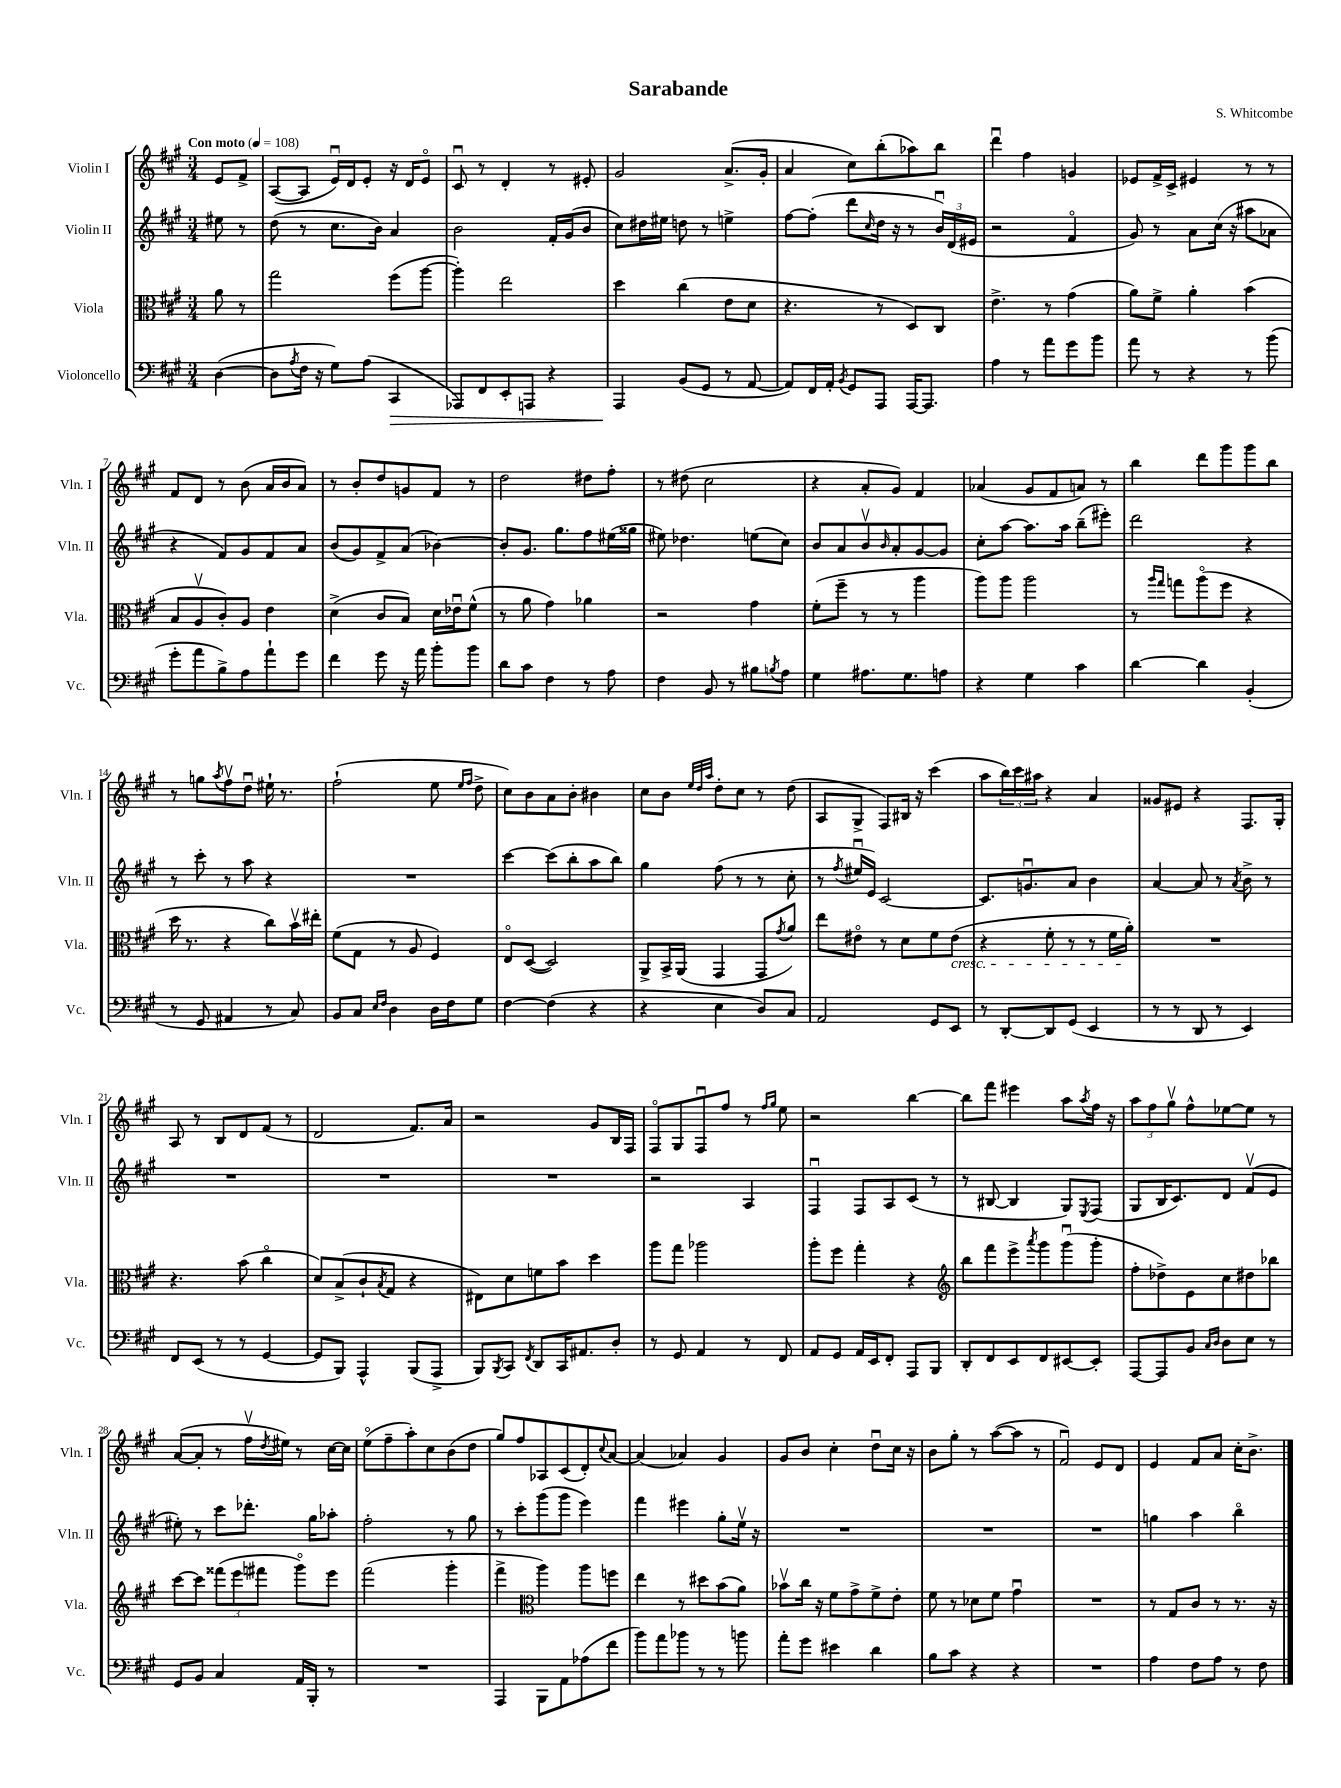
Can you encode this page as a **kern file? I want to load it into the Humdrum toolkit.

**kern	**kern	**kern	**kern
*staff4	*staff3	*staff2	*staff1
*clefF4	*clefC3	*clefG2	*clefG2
*k[f#c#g#]	*k[f#c#g#]	*k[f#c#g#]	*k[f#c#g#]
*M3/4	*M3/4	*M3/4	*M3/4
*MM108	*MM108	*MM108	*MM108
([4D	8a	8ee#	8e
.	8r	8r	8f#^
=	=	=	=
8D]	2gg#	(8dd	([8A
8qA	.	.	.
16F#	.	8r	8A]
16r	.	.	.
8G#)	.	8.cc#	16eu)
.	.	.	16d
(8A	.	.	8e'
.	.	16b)	.
4CC#	(8ff#	4a	16r
.	.	.	16d
.	[8aa	.	8eo
=	=	=	=
8AAA-)	4aa'])	2b	8c#u
8FF#	.	.	8r
8EE'	2ee	.	4d'
8AAA	.	.	.
4r	.	16f#'	8r
.	.	(16g#	.
.	.	8b	8e#'
=	=	=	=
4AAA	4dd	8cc#)	2g#
.	.	16dd#	.
.	.	16ee#	.
(8BB	(4cc#	8dd	.
8GG#	.	8r	.
8r	8e	4ee^	(8.a^
[8AA	8d	.	.
.	.	.	16g#'
=	=	=	=
8AA])	4.r	[8ff#	4a
16FF#	.	(8ff#']	.
16AA'	.	.	.
8qBB	.	.	.
8GG#	.	8ddd	8cc#)
.	.	16qqcc#	.
8AAA	8r	16dd	(8bb'
.	.	16r	.
[16AAA	8D)	8r	8aa-)
8.AAA]	.	.	.
.	8C#	24bu)	8bb
.	.	(24d	.
.	.	24e#	.
=	=	=	=
4A	4.e^	2r	4dddu
8r	.	.	4ff#
8a	8r	.	.
8g#	(4g#	4f#o	4g
8b	.	.	.
=	=	=	=
8a	8a)	8g#)	8e-
8r	8f#^	8r	16f#^
.	.	.	16c#^
4r	4a'	8a	4e#
.	.	(16cc#	.
.	.	16r	.
8r	(4b	8aa#	8r
(8b	.	8a-	8r
=	=	=	=
8g#'	8B	4r	8f#
8a	8Av	.	8d
8B^)	8c#')	8f#)	8r
8A	8A	8g#	(8b
8a`	4e	8f#	16a
.	.	.	16b
8g#	.	8a	8a)
=	=	=	=
4f#	(4d^	(8b	8r
.	.	8g#)	8b'
8g#	8c#	8f#^	8dd
16r	8B)	(8a	8g
16a	.	.	.
8b'	16d	[4b-)	8f#
.	16e-u	.	.
8b	(8f#^^	.	8r
=	=	=	=
8d	8r	8b-']	2dd
8c#	8a	8.g#	.
4F#	4g#)	.	.
.	.	8.gg#	.
8r	4a-	8ff#	8dd#
8A	.	(16ee#	8ff#'
.	.	16gg##	.
=	=	=	=
4F#	2r	8ee#)	8r
.	.	4.dd-	(8dd#
8BB	.	.	2cc#
8r	.	.	.
8B#	4g#	(8ee	.
8qB	.	.	.
8A	.	8cc#)	.
=	=	=	=
4G#	(8f#'	8b	4r
.	8ff#~	8a	.
8.A#	8r	8bv	8a'
.	.	16qqb	.
.	8r	8a'	8g#)
8.G#	.	.	.
.	4aa	[8g#	4f#
8A	.	8g#]	.
=	=	=	=
4r	8aa)	8cc#'	(4a-
.	8aa	[8aa	.
4G#	2aa	8.aa]	8g#
.	.	.	8f#
.	.	16aa	.
4c#	.	(8bb~	8a)
.	.	8eee#')	8r
=	=	=	=
[4d	8r	2ddd	4bb
.	16qqaa	.	.
.	16qqgg#	.	.
.	8gg	.	.
4d]	(8aao	.	8ddd
.	8ff#	.	8ggg#
(4BB'	4r	4r	8ggg#
.	.	.	8bb
=	=	=	=
8r	16dd	8r	8r
.	8.r	.	.
8GG#	.	8ccc#'	8gg
.	.	.	8qaa
4AA#	4r	8r	8ff#v
.	.	8aa	8ddu
8r	8cc#)	4r	16ee#`
.	.	.	8.r
8C#)	16bv	.	.
.	16ee#'	.	.
=	=	=	=
8BB	(8f#	2.r	(2ff#`
8C#	8G#	.	.
16qqE	.	.	.
16qqF#	.	.	.
4D	8r	.	.
.	8A	.	.
16D	4F#)	.	8ee
16F#	.	.	.
.	.	.	16qqee
.	.	.	16qqff#
8G#	.	.	8dd^
=	=	=	=
[4F#	8Eo	[4ccc#	8cc#)
.	([8D	.	8b
(4F#]	2D])	(8ccc#]	8a
.	.	8bb'	8b'
4r	.	8aa	4b#
.	.	8bb)	.
=	=	=	=
4r	8AA^	4gg#	8cc#
.	16BB^	.	8b
.	(16AA	.	.
.	.	.	32qqee
.	.	.	32qqdd
.	.	.	32qqaa
4E	4GG#	(8ff#	8dd'
.	.	8r	8cc#
8D)	8GG#	8r	8r
.	8qg#	.	.
8C#	8a)	8cc#'	(8dd
=	=	=	=
2AA	8ee	8r	8A
.	.	8qff#	.
.	8e#o	16ee#u	8G#^
.	.	16e)	.
.	8r	[2c#	8F#)
.	8d	.	16B#
.	.	.	16r
8GG#	8f#	.	(4ccc#
8EE	(8e#	.	.
=	=	=	=
8r	4r	8.c#]	8aa
[8DD'	.	.	24bb)
.	.	.	24ccc#
.	.	8.gu	.
.	.	.	24aa#
8DD]	8f#'	.	4r
(8GG#	8r	8a	.
4EE	8r	4b	4a
.	16f#	.	.
.	16a')	.	.
=	=	=	=
8r	2.r	[4a	8g##
8r	.	.	8e#
8DD	.	8a]	4r
8r	.	8r	.
.	.	8qa	.
4EE)	.	8b^	8.F#
.	.	8r	.
.	.	.	16G#'
=	=	=	=
8FF#	4.r	2.r	8A
(8EE	.	.	8r
8r	.	.	8B
8r	(8b	.	8d
[4GG#	4cc#o	.	(8f#
.	.	.	8r
=	=	=	=
8GG#]	8d)	2.r	2d
8BBB)	(8B^	.	.
4AAA^^	8c#`	.	.
.	8qB	.	.
.	8G#	.	.
(8BBB	4r	.	8.f#)
8AAA^	.	.	.
.	.	.	16a
=	=	=	=
8BBB)	8E#)	2.r	2r
8qBBB	.	.	.
8CC#	8d	.	.
8qFF#	.	.	.
8DD	8f	.	.
16CC#	8b	.	.
8.AA#	.	.	.
.	4dd	.	8g#
8D'	.	.	16B
.	.	.	16F#
=	=	=	=
8r	8aa	2r	8F#o
8GG#	8gg#	.	8G#
4AA	2aa-	.	8F#u
.	.	.	8ff#
8r	.	4A	8r
.	.	.	16qqff#
.	.	.	16qqgg#
8FF#	.	.	8ee
=	=	=	=
8AA	8aa'	4F#u	2r
8GG#	8ff#	.	.
16AA	4gg#'	8F#	.
16EE	.	.	.
8FF#'	.	8A	.
8AAA	4r	(8c#	[4bb
8BBB	.	8r	.
=	=	=	=
*	*clefG2	*	*
8DD'	8bb	8r	8bb]
8FF#	8fff#	[8B#	8fff#
8EE	8eee^	4B#]	4eee#
.	8qaaa	.	.
8FF#	8ggg#	.	.
[8EE#	(8ggg#u	8G#)	8aa
.	.	8qE	8qaa
8EE#']	8ggg#'	(8F#	16ff#
.	.	.	16r
=	=	=	=
[8AAA	8ff#'	8G#	12aa
.	.	.	12ff#
8AAA]	8dd-^)	16B	.
.	.	.	12gg#v
.	.	8.c#)	.
8BB	8e	.	8ff#^^
16qqC#	.	.	.
16qqD	.	.	.
8D	8cc#	8d	[8ee-
8E	8dd#	(8f#v	8ee-]
8r	8bb-	8e	8r
=	=	=	=
8GG#	[8ccc#	8ee#')	([8a
8BB	8ccc#]	8r	8a']
4C#	(12fff##	8ccc#	8r
.	12eee	.	.
.	.	8.ddd-'	16ff#v
.	12fff#	.	.
.	.	.	8qdd
.	.	.	16ee#)
16AA	8ggg#o)	.	8r
16BBB'	.	16gg#	.
8r	8eee	8aa-'	[16cc#
.	.	.	16cc#]
=	=	=	=
2.r	(2fff#	2ff#'	(8eeo
.	.	.	8ff#~
.	.	.	8aa')
.	.	.	8cc#
.	4ggg#'	8r	(8b
.	.	8gg#	8dd
=	=	=	=
4AAA	4fff#^	8r	8gg#)
.	.	8ccc#'	8ff#
*	*clefC3	*	*
8BBB	4aa)	(8ggg#	8A-
8AA	.	8ggg#	(8c#
(8A-	8aa	4eee)	8d')
.	.	.	8qqcc#
8f#	8ff	.	[8a
=	=	=	=
8b)	4ee	4fff#	(4a]
8a	.	.	.
8b-	8r	4eee#	4a-)
8r	8dd#	.	.
8r	(8b	8gg#'	4g#
8b	8a)	16eev	.
.	.	16r	.
=	=	=	=
8a'	8b-v	2.r	8g#
8g#	16cc#	.	8b
.	16r	.	.
4e#	8f#	.	4cc#'
.	8g#^	.	.
4d	8f#^	.	8ddu
.	8e'	.	16cc#
.	.	.	16r
=	=	=	=
8B	8f#	2.r	8b
8c#	8r	.	8gg#'
4r	8d-	.	8r
.	8f#	.	([8aa
4r	4g#u	.	8aa]
.	.	.	8r
=	=	=	=
2.r	2.r	2.r	2f#u)
.	.	.	8e
.	.	.	8d
=	=	=	=
4A	8r	4gg	4e
.	8G#	.	.
8F#	8c#	4aa	8f#
8A	8r	.	8a
8r	8.r	4bbo	16cc#'
.	.	.	8.b^
8F#	.	.	.
.	16r	.	.
==	==	==	==
*-	*-	*-	*-
